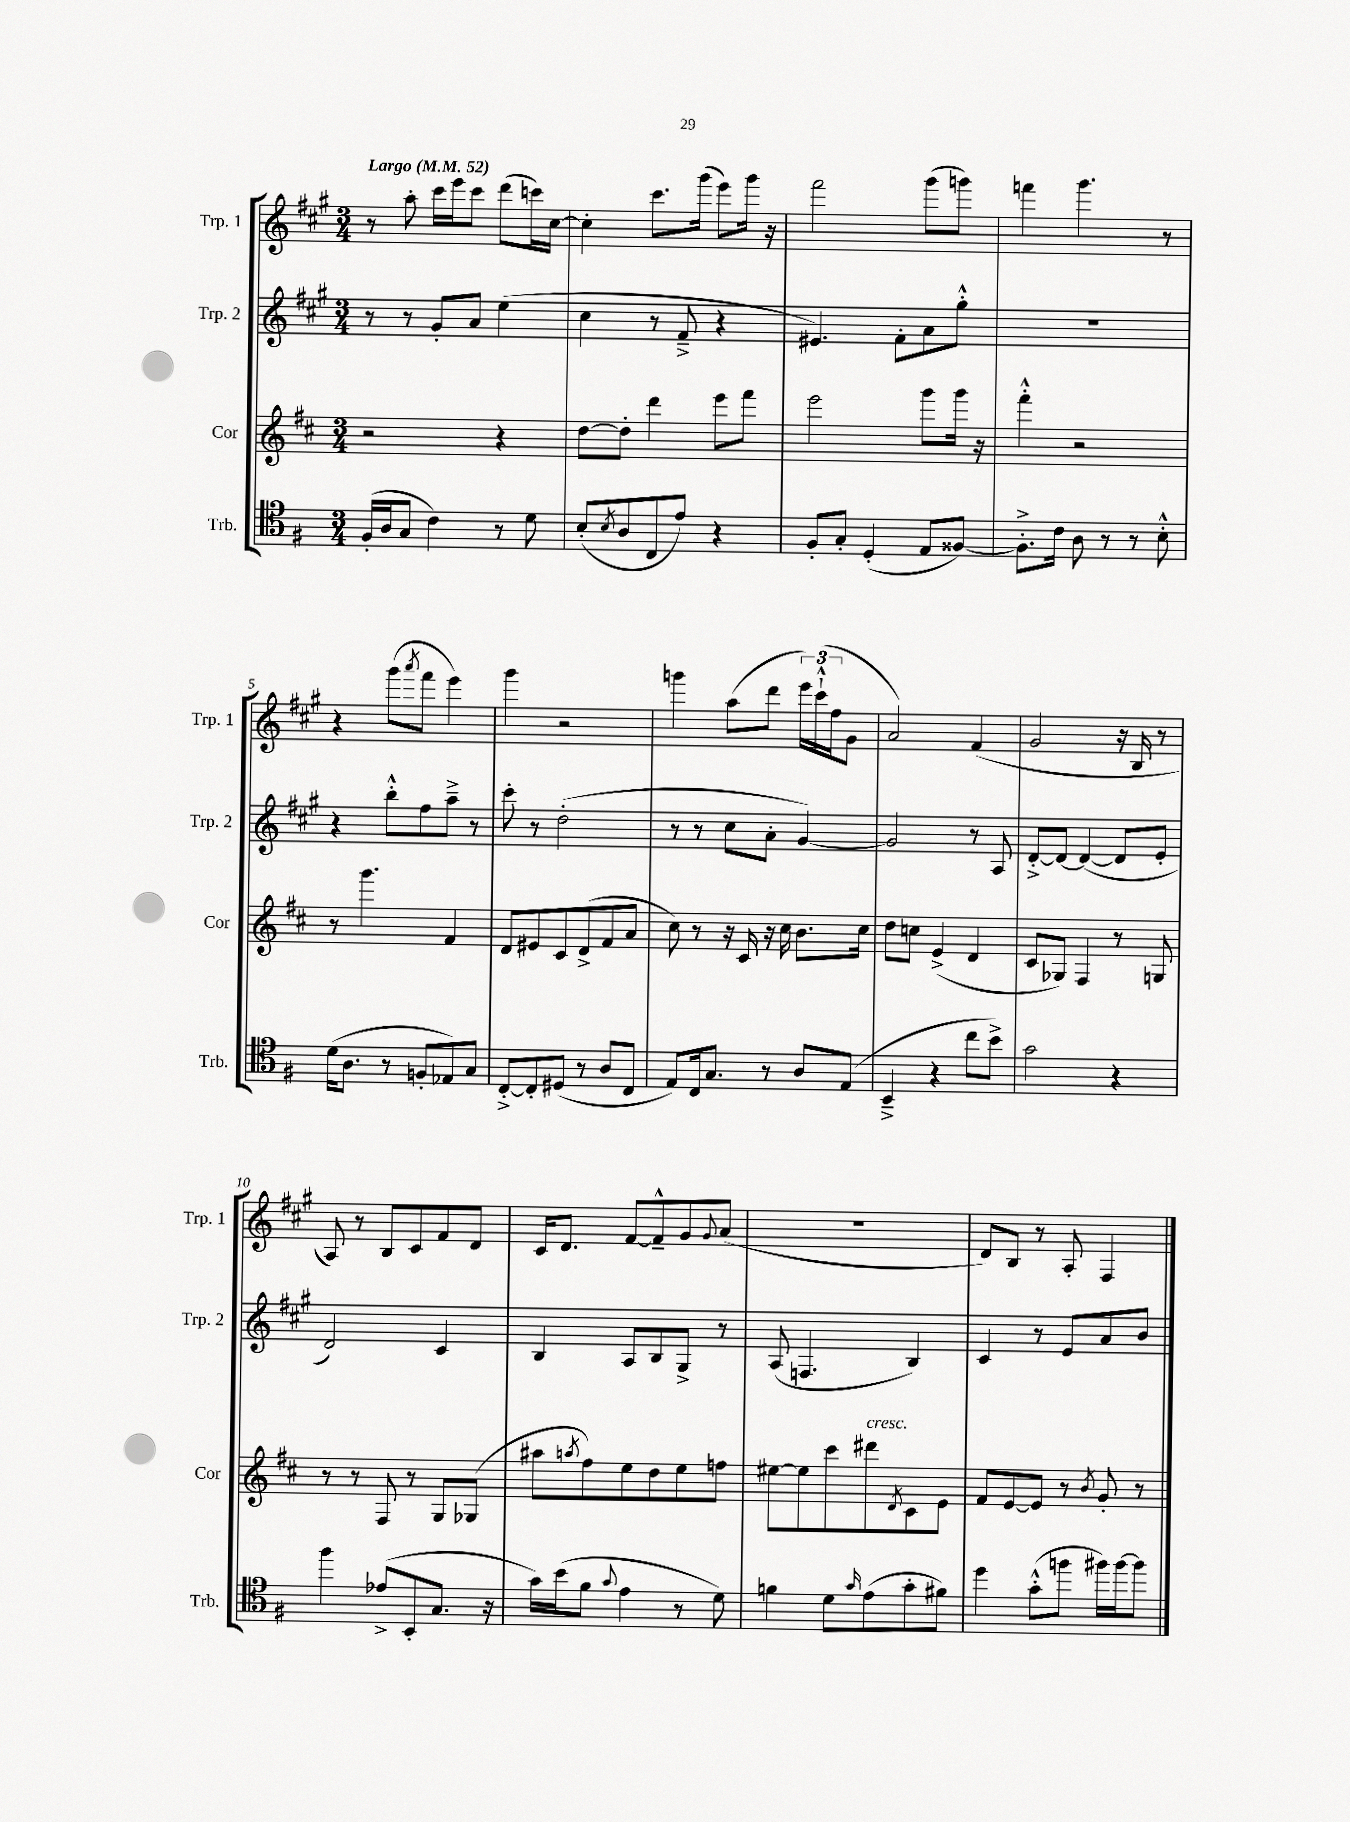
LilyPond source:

<<
\new StaffGroup <<
\new Staff = "s0" \with { instrumentName = "Trp. 1" shortInstrumentName = "Trp. 1" } {
    \clef treble \key a \major \numericTimeSignature \time 3/4 \tempo "Largo" 4 = 52
    r8 a''8-. cis'''16 e'''16 cis'''8 d'''8( c'''16) cis''16~ |
    cis''4-. cis'''8. gis'''16( e'''8) gis'''16 r16 |
    fis'''2 gis'''8( g'''8) |
    f'''4 gis'''4. r8 |
    r4 gis'''8( \acciaccatura { a'''8 } fis'''8 e'''4) |
    gis'''4 r2 |
    g'''4 a''8( d'''8 \tuplet 3/2 { e'''16) cis'''16-!-^( fis''16 } gis'8 |
    a'2) fis'4( |
    gis'2 r16 b16 r8 |
    a8) r8 b8 cis'8 fis'8 d'8 |
    cis'16 d'8. fis'8~ fis'8---^ gis'8 \appoggiatura { gis'8 } a'8( |
    r2. |
    d'8) b8 r8 a8-. fis4 \bar "|." |
}
\new Staff = "s1" \with { instrumentName = "Trp. 2" shortInstrumentName = "Trp. 2" } {
    \clef treble \key a \major \numericTimeSignature \time 3/4
    r8 r8 gis'8-. a'8 e''4( |
    cis''4 r8 fis'8---> r4 |
    eis'4.) fis'8-. a'8 gis''8-.-^ |
    R2. |
    r4 b''8-.-^ fis''8 a''8---> r8 |
    cis'''8-. r8 d''2-.( |
    r8 r8 cis''8 a'8-. gis'4~) |
    gis'2 r8 a8 |
    d'8~-.-> d'8~ d'4~( d'8 e'8-. |
    d'2) cis'4 |
    b4 a8 b8 gis8-> r8 |
    a8( f4. b4) |
    cis'4 r8 e'8 a'8 b'8 \bar "|." |
}
\new Staff = "s2" \with { instrumentName = "Cor" shortInstrumentName = "Cor" } {
    \clef treble \key d \major \numericTimeSignature \time 3/4
    r2 r4 |
    d''8~ d''8-. d'''4 e'''8 fis'''8 |
    e'''2 g'''8 g'''16 r16 |
    fis'''4-.-^ r2 |
    r8 g'''4. fis'4 |
    d'8 eis'8 cis'8 d'8->( fis'8 a'8 |
    cis''8) r8 r16 cis'16 r16 cis''16 b'8. cis''16 |
    d''8 c''8 e'4->( d'4 |
    cis'8 ges8) fis4 r8 g8 |
    r8 r8 fis8 r8 g8 ges8( |
    ais''8 \acciaccatura { a''8 } fis''8) e''8 d''8 e''8 f''8 |
    eis''8~ eis''8 cis'''8 dis'''8^\markup { \italic "cresc." } \acciaccatura { d'8 } cis'8 e'8 |
    fis'8 e'8~ e'8 r8 \acciaccatura { b'8 } g'8-. r8 \bar "|." |
}
\new Staff = "s3" \with { instrumentName = "Trb." shortInstrumentName = "Trb." } {
    \clef tenor \key g \major \numericTimeSignature \time 3/4
    fis16-.( a16 g8 c'4) r8 d'8 |
    b8-.( \acciaccatura { b8 } a8 c8 e'8) r4 |
    fis8-. g8-. d4-.( e8 fisis8~) |
    fisis8.-.-> c'16 a8 r8 r8 b8-.-^ |
    d'16( a8. r8 f8-. ees8) g8 |
    c8~-.-> c8-. dis8( r8 a8 c8 |
    e8) c16 g8. r8 a8 e8( |
    b,4---> r4 c''8 b'8->) |
    g'2 r4 |
    fis''4 ees'8->( b,8-. g8. r16 |
    g'16) b'16( fis'8 \appoggiatura { g'8 } e'4 r8 d'8) |
    f'4 d'8 \grace { g'16 } e'8( g'8-. fis'8) |
    d''4 g'8-.-^( f''8 fis''16) fis''16~ fis''8 \bar "|." |
}
>>
>>
